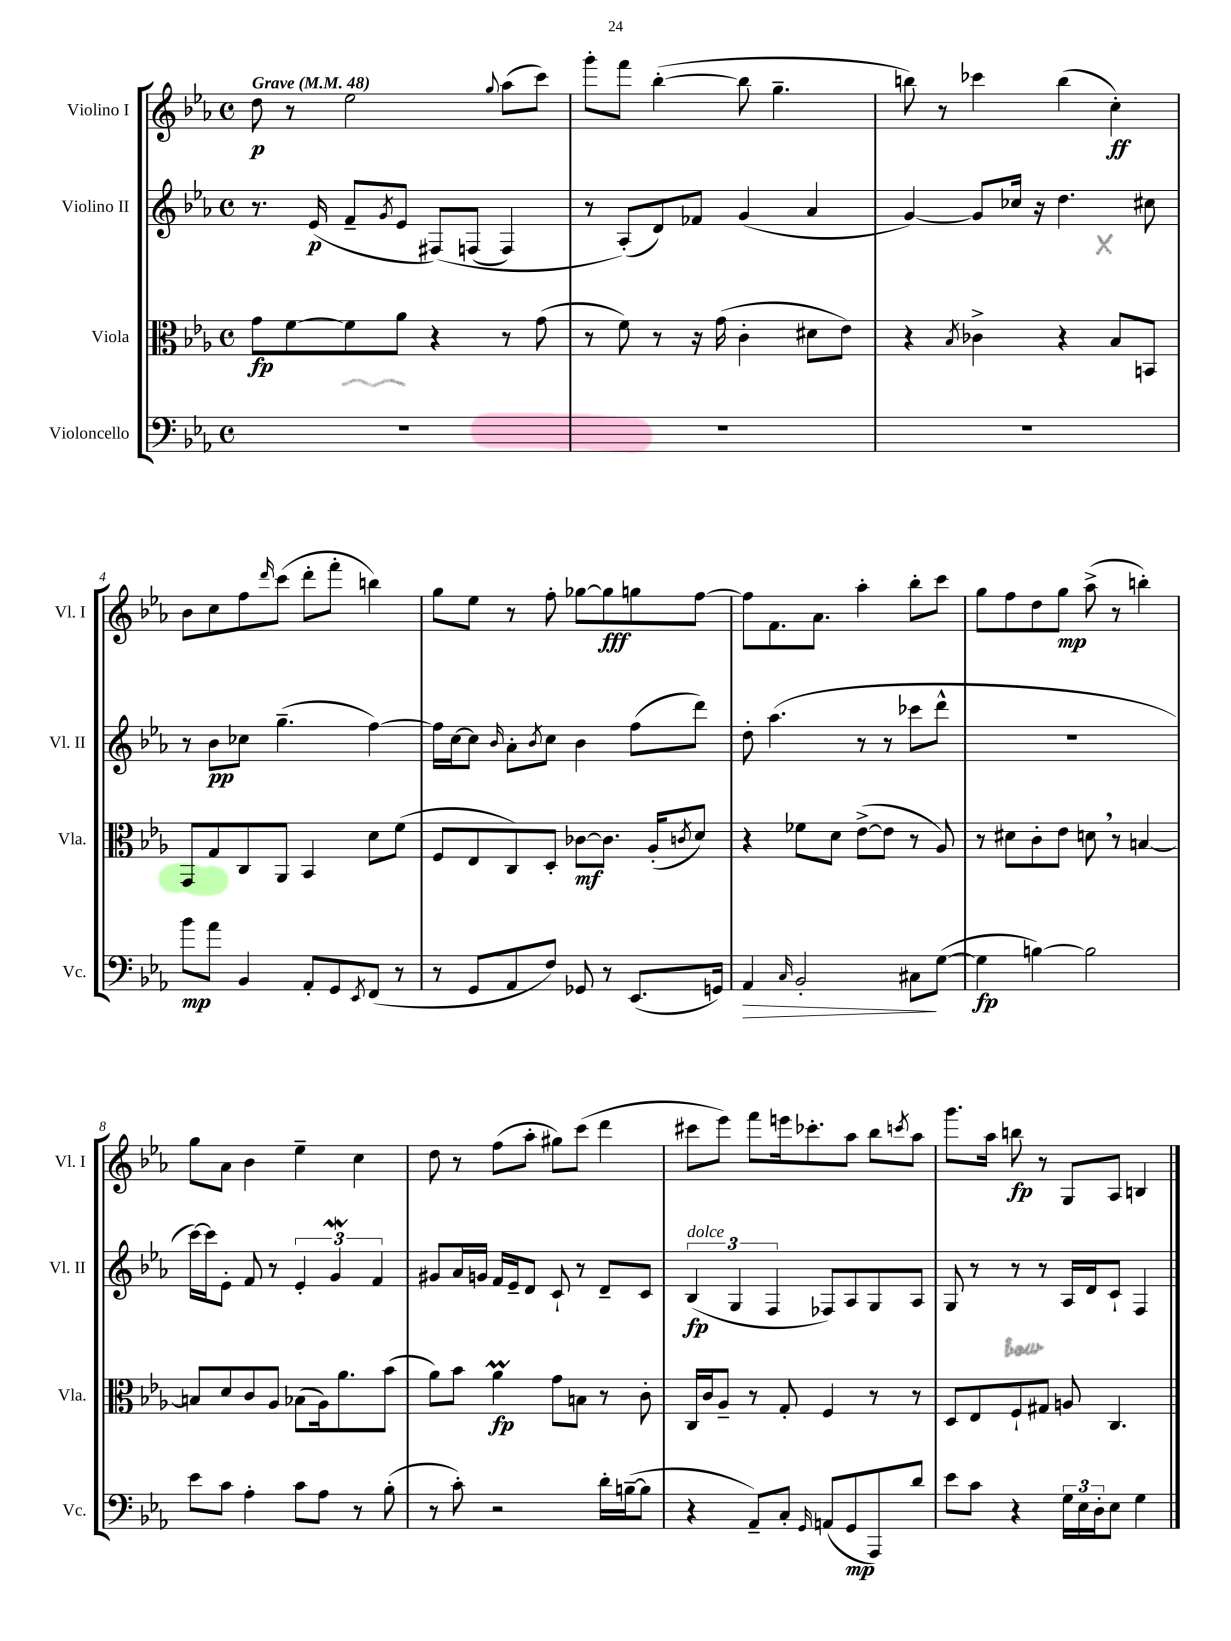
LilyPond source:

<<
\new StaffGroup <<
\new Staff = "s0" \with { instrumentName = "Violino I" shortInstrumentName = "Vl. I" } {
    \clef treble \key ees \major \defaultTimeSignature \time 4/4 \tempo "Grave" 4 = 48
    d''8\p r8 ees''2 \appoggiatura { g''8 } aes''8( c'''8) |
    g'''8-. f'''8 bes''4~-.( bes''8 g''4.-- |
    b''8) r8 ces'''4 b''4( c''4-.\ff) |
    bes'8 c''8 f''8 \grace { d'''16 } c'''8( d'''8-. f'''8-. b''4) |
    g''8 ees''8 r8 f''8-. ges''8~ ges''8\fff g''8 f''8~ |
    f''8 f'8. aes'8. aes''4-. bes''8-. c'''8 |
    g''8 f''8 d''8 g''8\mp aes''8->( r8 b''4-.) |
    g''8 aes'8 bes'4 ees''4-- c''4 |
    d''8 r8 f''8( aes''8-. gis''8) c'''8( d'''4 |
    cis'''8 ees'''8) f'''8 e'''16 ces'''8.-. aes''8 bes''8 \acciaccatura { c'''8 } aes''8 |
    g'''8. aes''16 b''8\fp r8 g8 aes8 b4 \bar "|." |
}
\new Staff = "s1" \with { instrumentName = "Violino II" shortInstrumentName = "Vl. II" } {
    \clef treble \key ees \major \defaultTimeSignature \time 4/4
    r8. ees'16\p( f'8-- \acciaccatura { g'8 } ees'8 fis8)\( f8( f4) |
    r8 aes8-.(\) d'8) fes'8 g'4( aes'4 |
    g'4~) g'8 ces''16 r16 d''4. cis''8 |
    r8 bes'8\pp ces''8 g''4.--( f''4~) |
    f''16 c''16~ c''8 \grace { bes'16 } aes'8-. \acciaccatura { bes'8 } c''8 bes'4 f''8( d'''8) |
    d''8-. aes''4.( r8 r8 ces'''8 d'''8-^ |
    R1 |
    c'''16~) c'''16 ees'8-. f'8 r8 \tuplet 3/2 { ees'4-. g'4\mordent f'4 } |
    gis'8 aes'16 g'16 f'16 ees'16-- d'8 c'8-! r8 d'8-- c'8 |
    \tuplet 3/2 { bes4\fp^\markup { \italic "dolce" }( g4 f4 } fes8) aes8 g8 aes8 |
    g8 r8 r8 r8 aes16 d'16 c'8-! f4 \bar "|." |
}
\new Staff = "s2" \with { instrumentName = "Viola" shortInstrumentName = "Vla." } {
    \clef alto \key ees \major \defaultTimeSignature \time 4/4
    g'8\fp f'8~ f'8 aes'8 r4 r8 g'8( |
    r8 f'8) r8 r16 g'16( c'4-. dis'8 ees'8) |
    r4 \acciaccatura { bes8 } ces'4-> r4 bes8 b,8 |
    g,8 g8 c8 aes,8 bes,4 d'8 f'8( |
    f8 ees8 c8) d8-. ces'8~\mf ces'8. aes16-.( \acciaccatura { c'8 } d'8) |
    r4 fes'8 d'8 ees'8~->( ees'8 r8 aes8) |
    r8 dis'8 c'8-. ees'8 d'8 \breathe r8 b4~ |
    b8 d'8 c'8 aes8 bes8( aes16) aes'8. bes'8( |
    aes'8) bes'8 aes'4\prall\fp g'8 b8 r8 c'8-. |
    c16 c'16 aes8-- r8 g8-. f4 r8 r8 |
    d8 ees8 f8-! gis8 a8 c4. \bar "|." |
}
\new Staff = "s3" \with { instrumentName = "Violoncello" shortInstrumentName = "Vc." } {
    \clef bass \key ees \major \defaultTimeSignature \time 4/4
    R1 |
    R1 |
    R1 |
    bes'8\mp aes'8 bes,4 aes,8-. g,8 \acciaccatura { ees,8 } f,8( r8 |
    r8 g,8 aes,8 f8) ges,8 r8 ees,8.( g,16) |
    aes,4\> \grace { c16 } bes,2-. cis8\! g8~( |
    g4\fp b4~) b2 |
    ees'8 c'8 aes4-. c'8 aes8 r8 bes8-.( |
    r8 c'8-.) r2 d'16-. b16~--( b8 |
    r4 aes,8--) c8-. \grace { g,16 } a,8( g,8\mp aes,,8) d'8 |
    ees'8 c'8 r4 \tuplet 3/2 { g16 ees16 d16-. } ees8 g4 \bar "|." |
}
>>
>>
